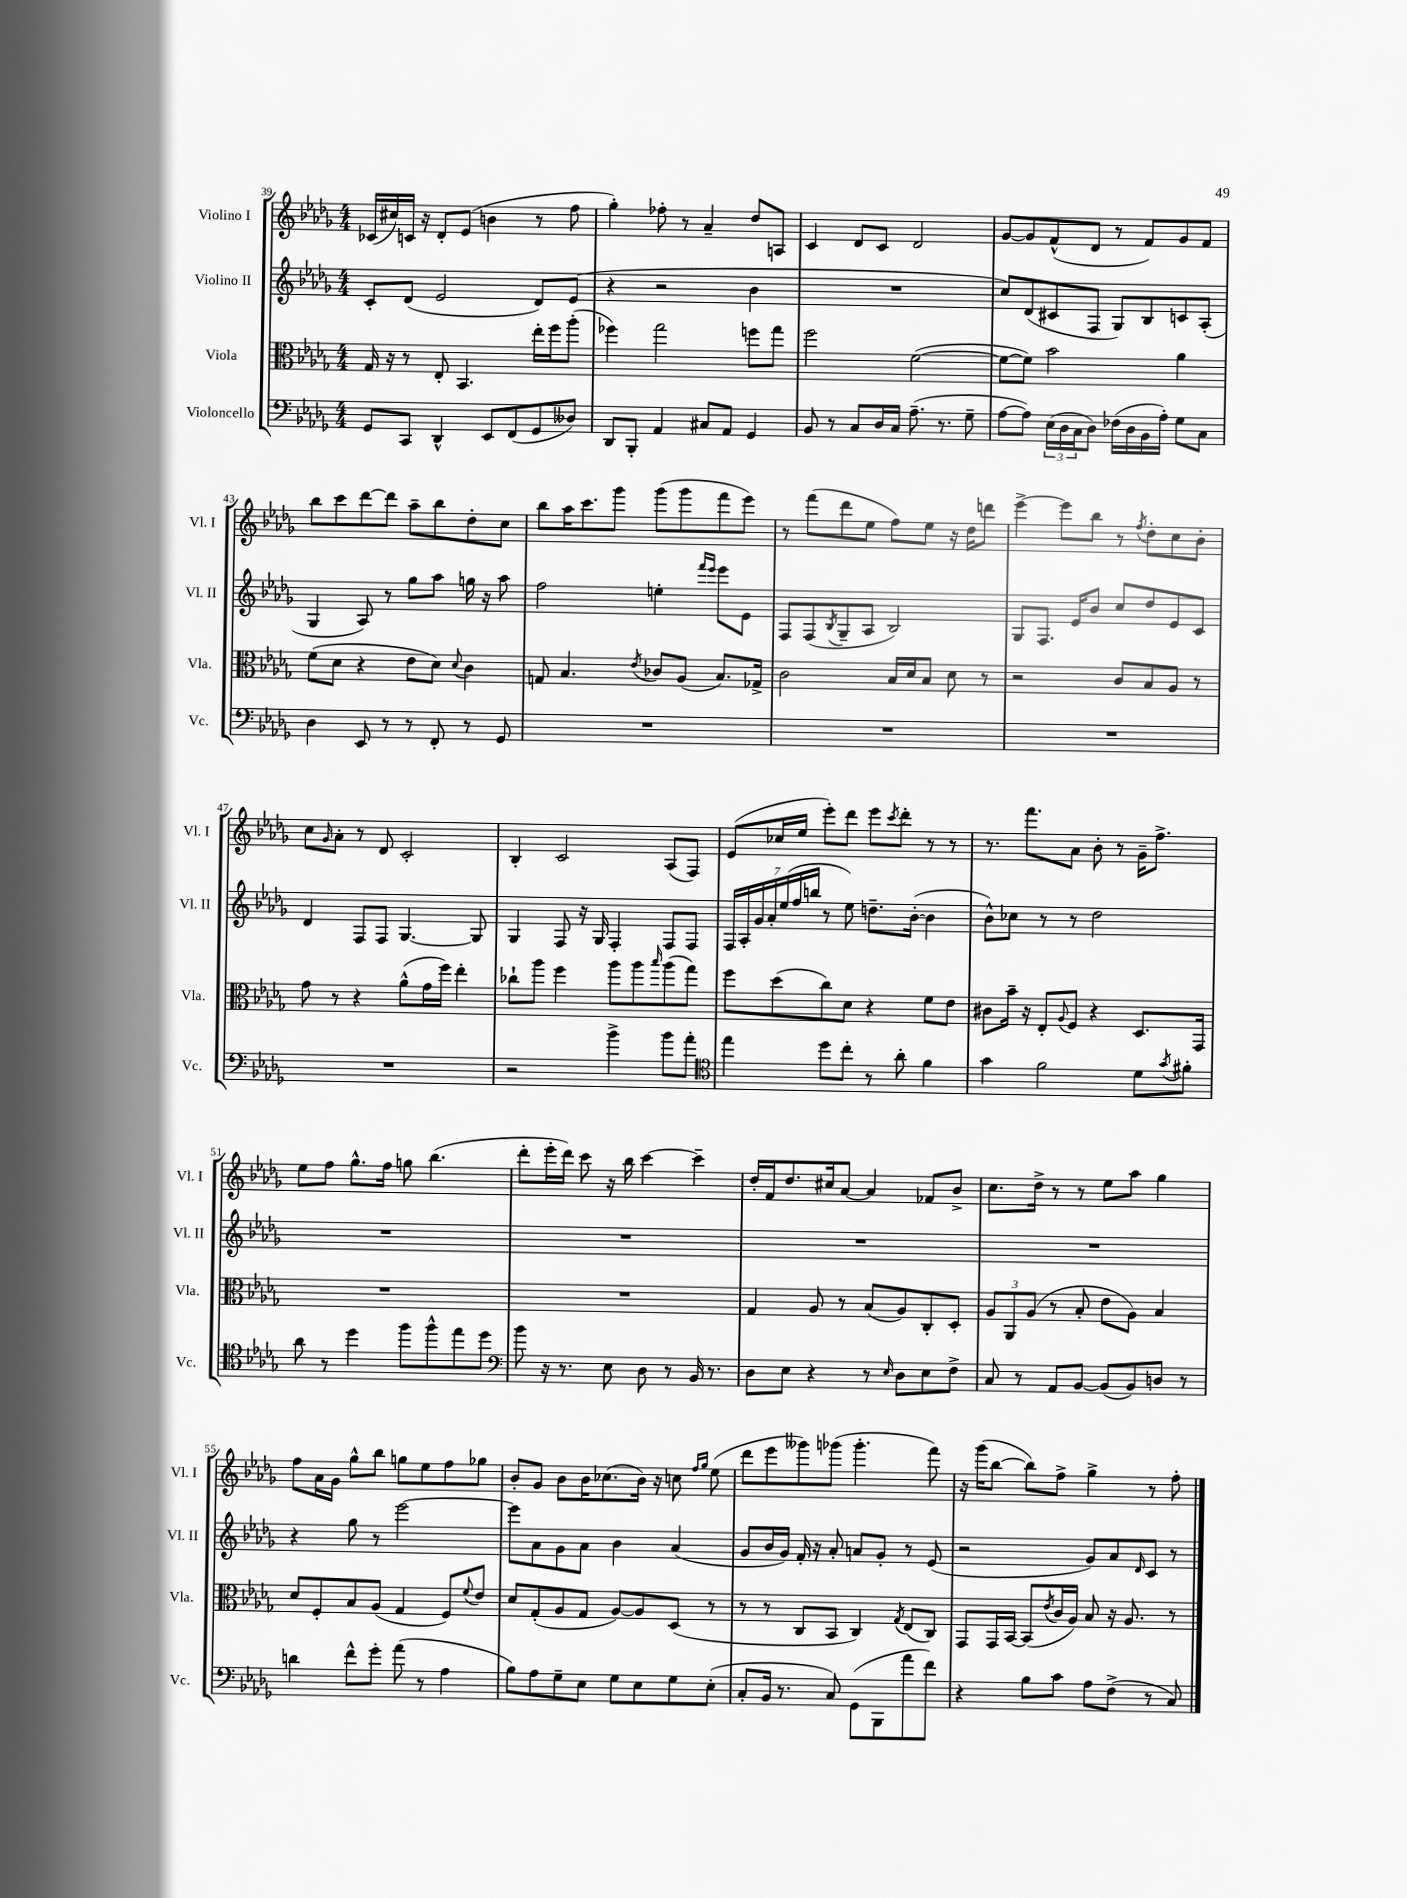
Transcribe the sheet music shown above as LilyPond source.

<<
\new StaffGroup <<
\new Staff = "s0" \with { instrumentName = "Violino I" shortInstrumentName = "Vl. I" } {
    \clef treble \key des \major \numericTimeSignature \time 4/4
    ces'16( cis''16) c'16 r16 des'8-. ees'8( b'4 r8 f''8 |
    ges''4-.) fes''8-. r8 aes'4-- des''8 a8 |
    c'4 des'8 c'8 des'2 |
    ges'8~ ges'8 f'8-^( des'8 r8 f'8) ges'8 f'8 |
    bes''8 c'''8 des'''8~ des'''8 aes''8-- bes''8 des''8-. c''8 |
    bes''8 aes''16 c'''8. ges'''8 ges'''8( ges'''8 f'''8 ees'''8) |
    r8 f'''8( des'''8 ees''8 f''8) ees''8 r16 des''16 d'''8 |
    ees'''4~-> ees'''8 bes''8 r8 \acciaccatura { f''8 } des''8-. c''8 bes'8-. |
    c''8 \grace { ges'16 } aes'8-. r8 des'8 c'2-. |
    bes4-. c'2 aes8( f8) |
    ees'8( ces''16 ees''16 ees'''8-.) des'''8 ees'''8 \acciaccatura { c'''8 } des'''8-. r8 r8 |
    r8. f'''8. aes'8 bes'8-. r8 ges'16-- f''8.-> |
    ees''8 f''8 ges''8.-^ f''16 g''8 bes''4.( |
    des'''8-. ees'''16-. des'''16) c'''8 r16 bes''16 c'''4~ c'''4-- |
    des''16-. f'16 des''8. cis''16 aes'8~ aes'4 fes'8 bes'8-> |
    c''8. des''16-> r8 r8 ees''8 aes''8 ges''4 |
    f''8 aes'16 ges'16 ges''8-^ bes''8 g''8 ees''8 f''8 ges''8 |
    bes'8-. ges'8 bes'8 bes'16 ces''8.( bes'16) r16 c''8 \grace { f''16 ges''16 } ees''8( |
    des'''8 ees'''8 geses'''8) ges'''8( ges'''4.-. f'''8) |
    r16 ges'''16( bes''8~ bes''8) f''8-> ges''4-> r8 f''8-. \bar "|." |
}
\new Staff = "s1" \with { instrumentName = "Violino II" shortInstrumentName = "Vl. II" } {
    \clef treble \key des \major \numericTimeSignature \time 4/4
    c'8-. des'8( ees'2 des'8) ees'8( |
    r4 r2 bes'4 |
    R1 |
    c''8) des'8( cis'8 f8 ges8) bes8 c'8 aes8-.( |
    ges4 aes8) r8 ges''8 aes''8 g''16 r16 aes''8 |
    f''2 e''4-. \grace { f'''16 ees'''16 } ees'''8 ees'8 |
    f8 f8( \acciaccatura { bes8 } ges8-- aes8 bes2) |
    ges8 f8. ees'16 bes'8 c''8 des''8 ees'8 c'8 |
    des'4 f8 f8 ges4.~ ges8 |
    ges4 f8 r16 ges16 f4-. f8 f8 |
    \tuplet 7/4 { f16 aes16-. ges'16 aes'16-. ees''16( f''16 b''16 } r8 ees''8) d''8.-- bes'16~-.( bes'4 |
    bes'8-^) ces''8 r8 r8 des''2 |
    R1 |
    R1 |
    R1 |
    R1 |
    r4 ges''8 r8 ees'''2~ |
    ees'''8 aes'8 ges'8 aes'8 bes'4 aes'4( |
    ges'8 bes'16 ges'16) f'16-. r16 aes'8-. a'8 ges'8-. r8 ees'8( |
    r2 ges'8) aes'8 \grace { des'16 } c'8 r8 \bar "|." |
}
\new Staff = "s2" \with { instrumentName = "Viola" shortInstrumentName = "Vla." } {
    \clef alto \key des \major \numericTimeSignature \time 4/4
    ges16 r16 r8 ees8-. bes,4. ees''16-. f''16 aes''8-.( |
    fes''4) ges''2 f''8 ges''8 |
    f''2 f'2~( |
    f'8~ f'8) bes'2 aes'4 |
    f'8( des'8 r4 ees'8 des'8) \appoggiatura { des'8 } c'4 |
    g8 bes4. \acciaccatura { ees'8 } ces'8 aes8( bes8.) ges16-> |
    c'2 bes16 des'16 bes8 des'8 r8 |
    r2 c'8 bes8 aes8 r8 |
    ges'8 r8 r4 aes'8-^( ges'16 f''16) ees''4-. |
    ces''8-! aes''8 f''4 aes''8 aes''8 \grace { bes''16 } aes''8( ges''8) |
    f''8 des''8( c''8) des'8 r4 f'8 ees'8 |
    cis'8 bes'16-- r16 ees8-. \appoggiatura { aes8 } f8 r4 des8. ges,16 |
    R1 |
    R1 |
    ges4 aes8 r8 bes8( aes8) c8-. des8-. |
    \tuplet 3/2 { aes8 aes,8 aes8( } r8 bes8-. ees'8 aes8) bes4 |
    des'8 f8-. bes8 aes8( ges4 f8) \appoggiatura { f'8 } ees'8 |
    des'8 ges8-.( aes8 ges8 aes8~) aes8 des8( r8 |
    r8 r8 c8 bes,8 c4) \acciaccatura { ges8 } ees8( c8) |
    ges,8 ges,16 bes,16~ bes,8( \acciaccatura { ees'8 } c'16 aes16) bes8 r16 aes8. r8 \bar "|." |
}
\new Staff = "s3" \with { instrumentName = "Violoncello" shortInstrumentName = "Vc." } {
    \clef bass \key des \major \numericTimeSignature \time 4/4
    ges,8 c,8 des,4-^ ees,8 f,8( ges,8 deses8) |
    des,8 bes,,8-. aes,4 cis8 aes,8 ges,4 |
    bes,8 r8 c8 des16 c16 aes8.--( r8. ges8-- |
    aes8~ aes8) \tuplet 3/2 { ees16( des16 c16 } des8) fes16( des16 bes,16 aes16-.) ges8 c8 |
    des4 ees,8 r8 r8 f,8-. r8 ges,8 |
    R1 |
    R1 |
    R1 |
    R1 |
    r2 bes'4-> bes'8 aes'8-. |
    \clef tenor ees''4 des''8 c''8-. r8 aes'8-. f'4 |
    ges'4 f'2 des'8 \acciaccatura { ges'8 } fis'8-. |
    aes'8 r8 des''4 f''8 f''8-^ ees''8 des''8 |
    \clef bass bes'8 r16 r8. ees8 des8 r8 bes,16 r8. |
    des8 ees8 r4 r8 \grace { ees16 } des8 ees8 f8-> |
    c8 r8 aes,8 bes,8~ bes,8( bes,8) d8 r8 |
    d'4 f'8-^ ges'8-. aes'8( r8 aes4 |
    bes8) aes8 ges8-- ees8 ges8 ees8 ges8 ees8-.( |
    c8-. bes,16 r8. c8) ges,8( bes,,8 aes'8 f'8) |
    r4 bes8 c'8 aes8 f8->( r8 c8) \bar "|." |
}
>>
>>
\layout { \context { \Score currentBarNumber = #39 } }
